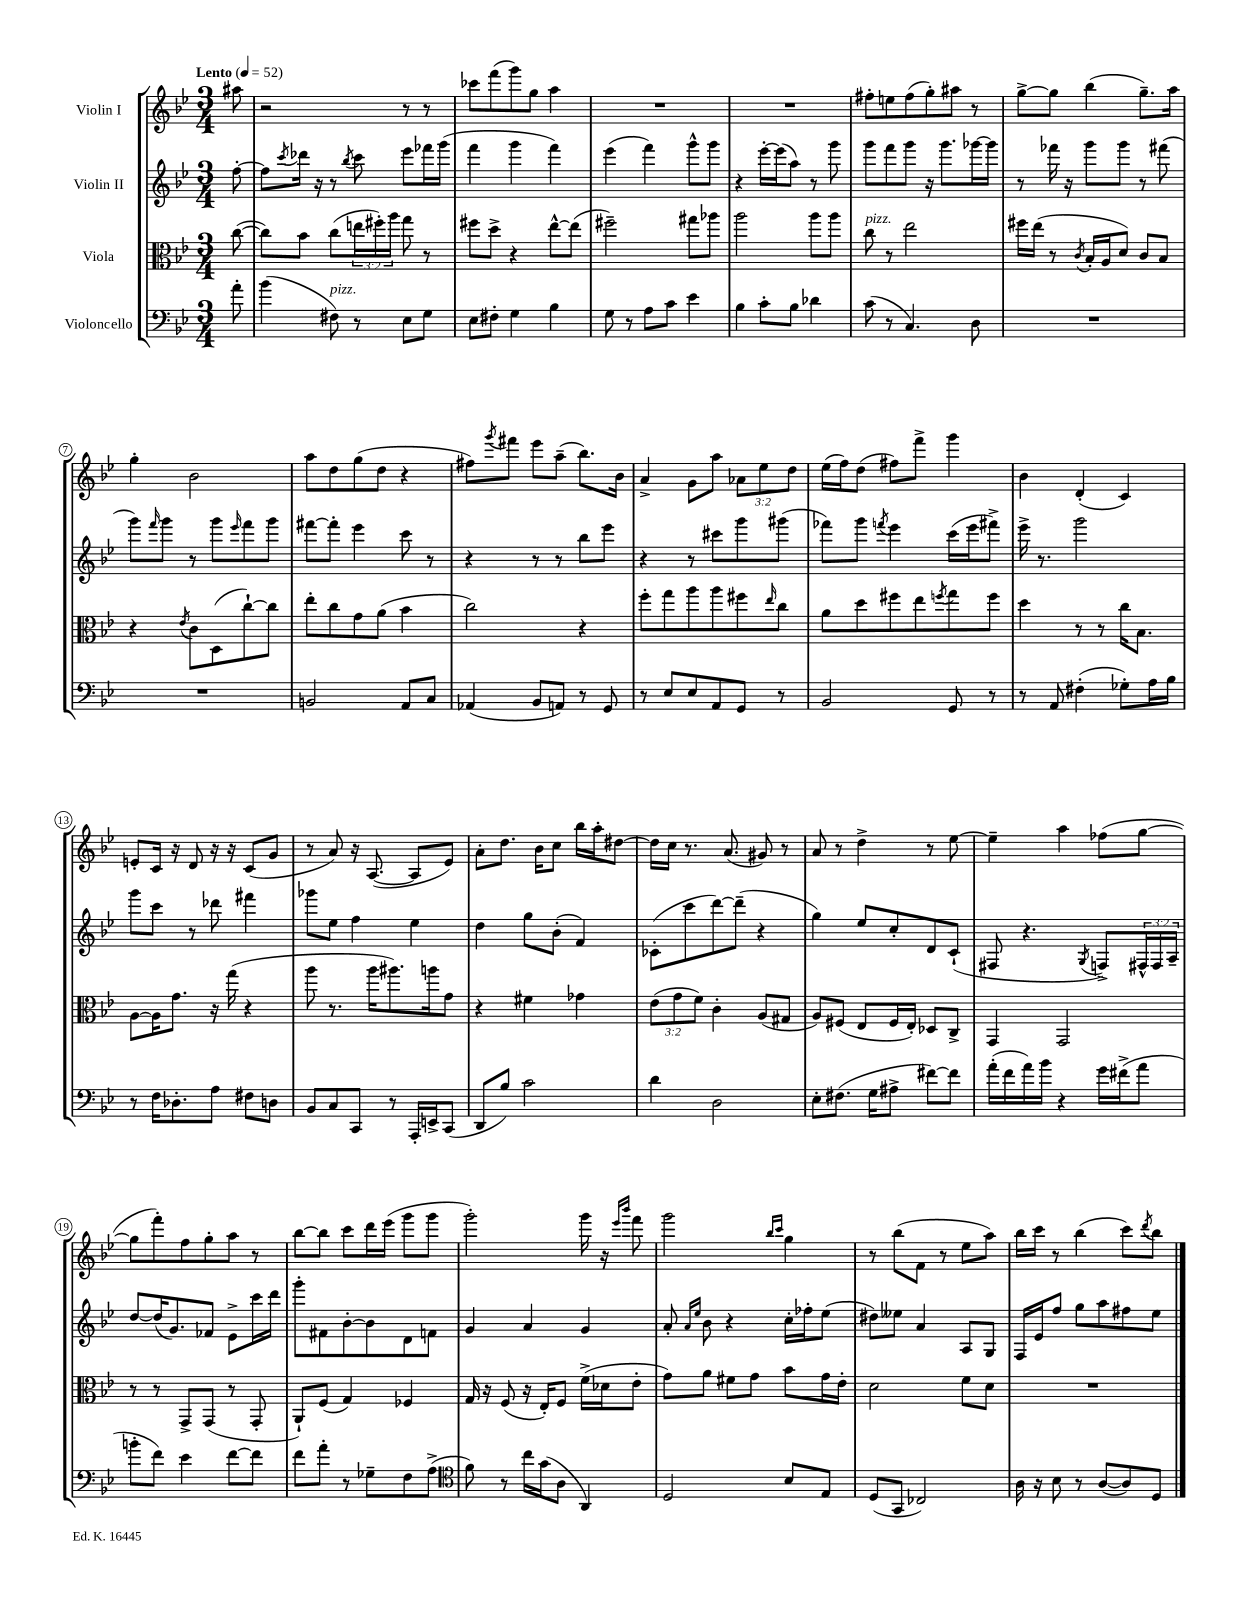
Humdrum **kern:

**kern	**kern	**kern	**kern
*staff4	*staff3	*staff2	*staff1
*clefF4	*clefC3	*clefG2	*clefG2
*k[b-e-]	*k[b-e-]	*k[b-e-]	*k[b-e-]
*M3/4	*M3/4	*M3/4	*M3/4
*MM52	*MM52	*MM52	*MM52
8a'	([8cc	[8ff'	8aa#
=	=	=	=
(4b-	8cc])	8ff]	2r
.	.	8qccc	.
.	8b-	16ddd-	.
.	.	16r	.
8F#)	(8cc	8r	.
.	.	8qbb-	.
8r	24ee	8ccc	.
.	24ff#')	.	.
.	24aa	.	.
8E-	8gg	8eee-	8r
8G	8r	16fff-	8r
.	.	(16ggg	.
=	=	=	=
8E-	8ff#	4fff	8ccc-
8F#'	8dd^	.	(8fff
4G	4r	4ggg	8ggg)
.	.	.	8gg
4B-	[8ee-^^	4fff)	4aa
.	(8ee-]	.	.
=	=	=	=
8G	2ff#~)	(4eee-	2.r
8r	.	.	.
8A	.	4fff)	.
8c	.	.	.
4e-	8gg#	8ggg^^	.
.	8aa-	8ggg	.
=	=	=	=
4B-	2aa	4r	2.r
8c'	.	[16eee-'	.
.	.	(16eee-]	.
8B-	.	8aa)	.
4d-	8aa	8r	.
.	8aa	8ggg	.
=	=	=	=
(8c	8cc	8ggg	8ff#'
8r	8r	8fff	8ee
4.C)	2ee-	8ggg	(8ff#
.	.	16r	8gg')
.	.	8.ggg	.
.	.	.	8aa#
8D	.	[16ggg-	8r
.	.	16ggg-]	.
=	=	=	=
2.r	16ff#	8r	[8gg^
.	(16ee-	.	.
.	8r	16fff-	8gg]
.	.	16r	.
.	8qc	.	.
.	16B-'	8ggg	(4bb-
.	16A	.	.
.	8d)	8ggg	.
.	8c	8r	8.gg~)
.	8B-	(8fff#	.
.	.	.	16aa
=	=	=	=
2.r	4r	8ggg)	4gg'
.	.	16qqfff	.
.	.	8ggg	.
.	8qe-	.	.
.	8c	8r	2b-
.	(8D	8ggg	.
.	.	16qqeee-	.
.	[8cc`)	8fff	.
.	8cc]	8ggg	.
=	=	=	=
2BB	8ee-'	[8fff#	8aa
.	8cc	8fff#']	8dd
.	8g	4eee-	(8gg
.	(8a	.	8dd
8AA	4b-	8ccc	4r
8C	.	8r	.
=	=	=	=
(4AA-	2cc)	4r	8ff#)
.	.	.	8qggg
.	.	.	8fff#
8BB-	.	8r	8eee-
8AA)	.	8r	(8aa~
8r	4r	8bb-	8.bb-)
8GG	.	8eee-	.
.	.	.	16b-
=	=	=	=
8r	8ff'	4r	4a^
8E-	8gg	.	.
8E-	8aa	8r	8g
8AA	8aa	8ccc#	8aa
8GG	8ff#	8ggg	12a-
.	.	.	12ee-
.	16qqee-	.	.
8r	8cc	(8ggg#	.
.	.	.	12dd
=	=	=	=
2BB-	8a	8fff-)	(16ee-
.	.	.	16ff)
.	8dd	8ggg	(8dd
.	.	8qfff	.
.	8ff#	4eee-	8ff#)
.	8ee-	.	8fff^
.	8qff	.	.
8GG	8gg	(16ccc	4ggg
.	.	16eee-	.
8r	8ff	8fff#^)	.
=	=	=	=
8r	4dd	16eee-^	4b-
.	.	8.r	.
8AA	.	.	.
(4F#'	8r	2ggg	(4d'
.	8r	.	.
8G-')	16cc	.	4c)
.	8.B-	.	.
16A	.	.	.
16B-	.	.	.
=	=	=	=
8r	[8A	8ggg	8e'
16F	16A]	8ccc	16c
8.D-'	8.g	.	16r
.	.	8r	8d
8A	16r	8ddd-	16r
.	(16gg	.	16r
8F#	4r	4fff#	(8c
8D	.	.	8g
=	=	=	=
8BB-	8aa	8ggg-	8r
8C	8.r	8ee-	8a)
8CC	.	4ff	16r
.	16aa	.	([8.A
8r	8.aa#)	.	.
16AAA'	.	4ee-	8A]
16EE^	16aa	.	.
(8CC	8g	.	8e-)
=	=	=	=
8DD	4r	4dd	8a'
8B-)	.	.	8.dd
2c	4f#	8gg	.
.	.	.	16b-
.	.	(8b-'	8cc
.	4g-	4f)	16bb-
.	.	.	16aa'
.	.	.	[8dd#
=	=	=	=
4d	(12e-	(8c-'	16dd#]
.	.	.	16cc
.	12g	.	.
.	.	8ccc	8.r
.	12f)	.	.
2D	4c'	[8ddd)	.
.	.	.	(8.a
.	.	(8ddd~]	.
.	(8A	4r	8g#)
.	8G#	.	8r
=	=	=	=
8E-'	8A)	4gg)	8a
(8.F#	(8F#	.	8r
.	8E-	8ee-	4dd^
16G	.	.	.
8A#^	16F#	8cc'	.
.	16E-')	.	.
[8f#)	8D-	8d	8r
8f#]	8C^	(8c`	[8ee-
=	=	=	=
(16a'	4GG	8F#	4ee-~]
16f	.	.	.
16a)	.	4.r	.
16b-	.	.	.
4r	2GG	.	4aa
.	.	8qG	.
16g	.	8F^)	(8ff-
(16f#^	.	.	.
8a	.	24F#^^	[8gg
.	.	24F#	.
.	.	24A~	.
=	=	=	=
8b'	8r	[8dd	8gg]
8f)	8r	(16dd]	8fff')
.	.	8.g)	.
4e-	8GG^	.	8ff
.	(8GG	8f-	8gg'
[8f	8r	8e-^	8aa
8f]	8GG'	16ccc	8r
.	.	16ddd	.
=	=	=	=
8f	8AA`)	8ggg'	[8bb-
8a'	(8F	8f#	8bb-]
8r	4G)	[8b-'	8ccc
8G-~	.	8b-]	16ddd
.	.	.	(16eee-
8F	4F-	8d	8ggg
(8A^	.	8f	8ggg
=	=	=	=
*clefC4	*	*	*
8f)	16G	4g	2ggg')
.	16r	.	.
8r	(8F	.	.
16cc	16r	4a	.
(16g	16E-')	.	.
8A	8F	.	.
4AA)	(16f^	4g	16ggg
.	16d-	.	16r
.	.	.	16qqeee-
.	.	.	16qqbbb-
.	8e-'	.	8fff
=	=	=	=
2D	8g)	8a'	2ggg
.	.	16qqa	.
.	.	16qqee-	.
.	8a	8b-	.
.	8f#	4r	.
.	8g	.	.
.	.	.	16qqbb-
.	.	.	16qqccc
8B-	8b-	16cc'	4gg
.	.	16ff-'	.
8E-	16g	(8ee-	.
.	16e-'	.	.
=	=	=	=
(8D	2d	8dd#)	8r
8GG	.	8ee--	(8bb-
2C-)	.	4a	8f
.	.	.	8r
.	8f	8A	8ee-
.	8d	8G	8aa)
=	=	=	=
16A	2.r	16F	16bb-
16r	.	16e-	16ccc
8B-	.	8ff	8r
8r	.	8gg	(4bb-
([8A	.	8aa	.
8A])	.	8ff#	8ccc)
.	.	.	8qddd
8D	.	8ee-	8bb-
==	==	==	==
*-	*-	*-	*-
